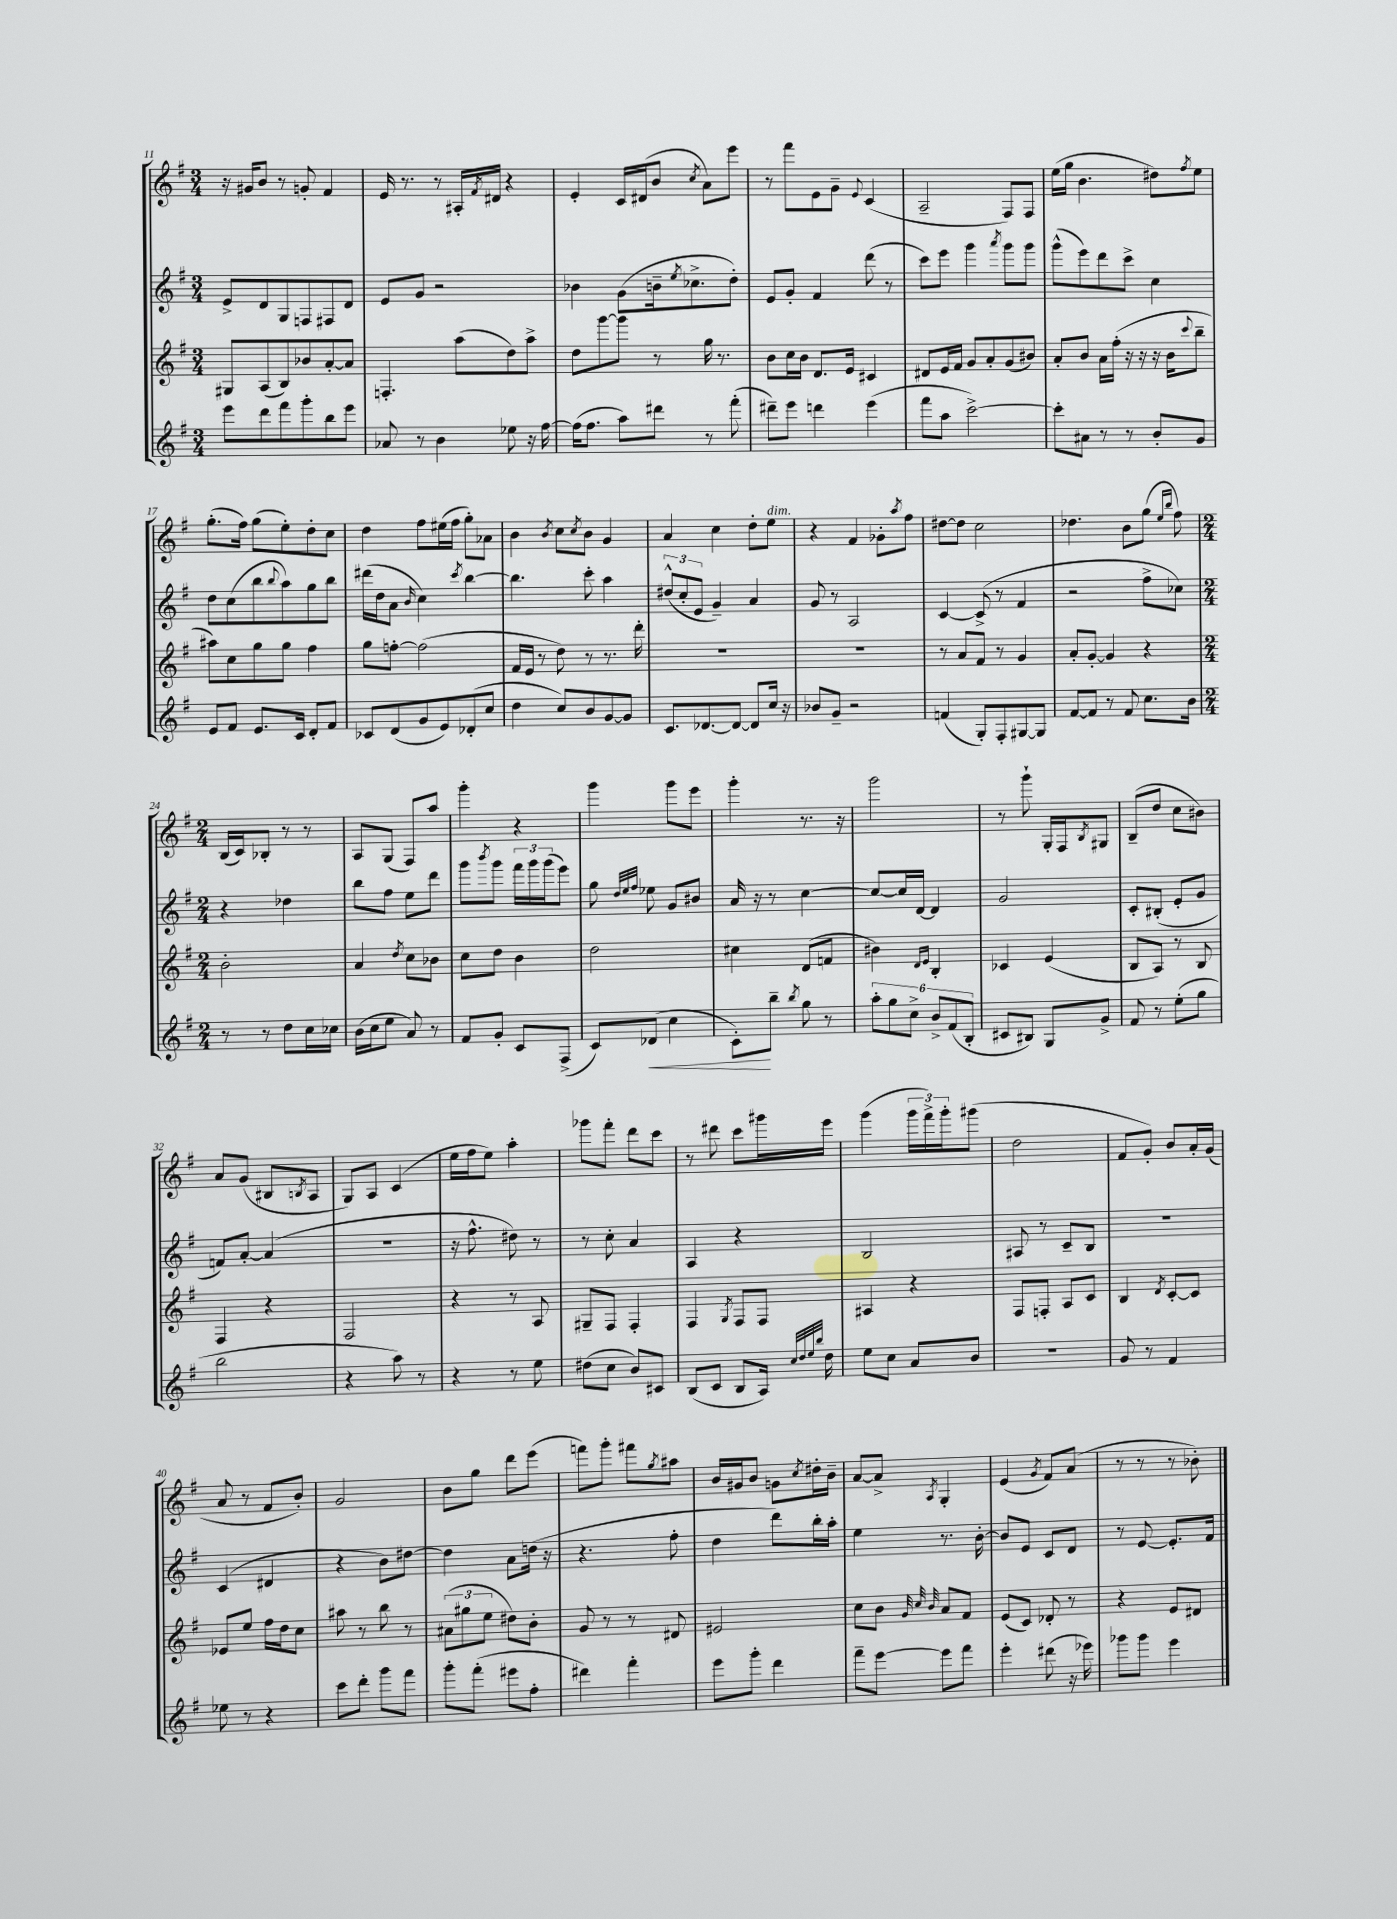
<<
\new StaffGroup <<
\new Staff = "s0" {
    \clef treble \key g \major \numericTimeSignature \time 3/4
    r16 gis'16 b'8 r8 g'8-. fis'4 |
    e'16 r8. r8 ais16-. \acciaccatura { fis'8 } dis'16 r4 |
    e'4-. c'16 dis'16( b'8 \acciaccatura { c''8 } a'8) e'''8 |
    r8 fis'''8 e'8 g'8-- \appoggiatura { e'8 } c'4( |
    a2-- fis8) fis8 |
    e''16( g''16 b'4. dis''8) \acciaccatura { fis''8 } e''8 |
    g''8.-.( fis''16) g''8( e''8-.) d''8-. c''8 |
    d''4 fis''8 eis''16( fis''16 g''8-.) aes'8 |
    b'4 \acciaccatura { b'8 } c''8 \acciaccatura { c''8 } b'8 g'4 |
    a'4 c''4 d''8-. e''8^\markup { \italic "dim." } |
    r4 fis'4 ges'8-. \acciaccatura { a''8 } fis''8 |
    dis''8~ dis''8 c''2 |
    des''4. b'8 g''8( \grace { e''16 b''16 } fis''8) |
    \numericTimeSignature \time 2/4 b16( c'16) bes8-. r8 r8 |
    a8 g8( fis8) a''8 |
    g'''4-. r4 |
    g'''4 g'''8 e'''8 |
    g'''4-. r8. r16 |
    g'''2 |
    r8 g'''8-! g16-. fis16 \acciaccatura { b8 } gis8 |
    b8--( d''8 c''8 bis'8) |
    a'8 g'8( bis8 \acciaccatura { b8 } a8 |
    g8) a8 c'4( |
    e''16 fis''16 e''8) a''4-. |
    ges'''8 fis'''8-. d'''8 c'''8 |
    r8 dis'''8 c'''8 gis'''16 e'''16 |
    g'''4( \tuplet 3/2 { g'''16 fis'''16->) g'''16-. } gis'''8( |
    d''2 |
    fis'8 g'8-.) b'8 a'16-. g'16( |
    a'8 r8 fis'8 b'8-.) |
    g'2 |
    b'8 g''8 d'''8 e'''8( |
    f'''8) g'''8-. fis'''8 \acciaccatura { g''8 } ais''8 |
    b'16 gis'16 b'8 g'8 \acciaccatura { c''8 } dis''16-. b'16-- |
    a'8~ a'8-> \acciaccatura { a8 } g4-. |
    e'4( \acciaccatura { g'8 } fis'8) a'8( |
    r8 r8 r8 bes'8-.) \bar "|." |
}
\new Staff = "s1" {
    \clef treble \key g \major \numericTimeSignature \time 3/4
    e'8-> d'8 g8 f8 fis8 d'8 |
    e'8 g'8 r2 |
    bes'4 g'8( b'16-- \acciaccatura { e''8 } ces''8.-> d''8-.) |
    e'8 g'8-. fis'4 d'''8( r8 |
    c'''8) e'''8 g'''4 \acciaccatura { a'''8 } g'''8 g'''8 |
    g'''8-^( e'''8) d'''8 c'''8-> c''4 |
    d''8 c''8( b''8 \appoggiatura { b''8 } a''8) g''8 b''8 |
    dis'''16( d''16 a'8 \grace { b'16 } c''4) \acciaccatura { c'''8 } b''4~ |
    b''4. c'''8-. a''4 |
    \tuplet 3/2 { dis''8-^( c''8-. e'8 } g'4--) a'4 |
    g'8 r8 a2 |
    c'4~ c'8->( r8 fis'4 |
    r2 fis''8-> ces''8) |
    \numericTimeSignature \time 2/4 r4 des''4 |
    b''8 fis''8 e''8 d'''8 |
    g'''8 \acciaccatura { b'''8 } g'''8 \tuplet 3/2 { fis'''16 g'''16 g'''16( } e'''8) |
    g''8 \grace { d''32 e''32 fis''32 } ees''8 g'8 bis'8 |
    a'16 r16 r8 c''4~ |
    c''8~ c''16 d'16~ d'4 |
    g'2 |
    c'8-. bis8-.( e'8-. g'8 |
    f'8) a'8~-. a'4( |
    R2 |
    r16 fis''8.-^ dis''8) r8 |
    r8 c''8-. a'4 |
    a4 r4 |
    b2 |
    ais8 r8 c'8-- b8 |
    r2 |
    c'4( dis'4 |
    r4 b'8) dis''8~ |
    dis''4 a'8 d''16( r16 |
    r4. fis''8-. |
    d''4 d'''8) b''16-. a''16-. |
    e''4 r8. b'16~-. |
    b'8 e'8 c'8 d'8 |
    r8 e'8~ e'8.-. fis'16 \bar "|." |
}
\new Staff = "s2" {
    \clef treble \key g \major \numericTimeSignature \time 3/4
    gis8 a8( b8) bes'8 a'8~-. a'8 |
    f4.-. a''8( d''8) a''8-> |
    d''8 g'''8~ g'''8 r8 g''16 r8. |
    b'8 c''16 b'16 d'8. e'16 cis'4 |
    dis'8 e'16 fis'16 g'8 a'8-. g'8( bis'8) |
    a'8-. b'8 a'16 fis''16-.( r16 r16 r16 b'16 \appoggiatura { c'''8 } b''8-- |
    ais''8) c''8 g''8 g''8 fis''4 |
    g''8 f''8~-. f''2( |
    fis'16 e'16 r8 d''8) r8 r8. d'''16-. |
    R2. |
    R2. |
    r8 a'8 fis'8 r8 g'4 |
    a'8-. g'8~-. g'4 r4 |
    \numericTimeSignature \time 2/4 b'2-. |
    a'4 \acciaccatura { d''8 } c''8 bes'8 |
    c''8 d''8 b'4 |
    d''2 |
    cis''4 d'8( f'8 |
    bis'4) \grace { d'16 e'16 } b4-. |
    ces'4 e'4( |
    b8 a8) r8 b8 |
    fis4 r4 |
    fis2 |
    r4 r8 a8 |
    gis8-- fis8 fis4-. |
    fis4 \acciaccatura { g8 } fis8 fis8 |
    ais4 r4 |
    fis8 f8-. a8 c'8 |
    b4 \acciaccatura { d'8 } c'8~-. c'8 |
    ees'8 e''8 fis''16 d''16 c''8 |
    ais''8 r8 b''8 r8 |
    \tuplet 3/2 { ais'8( gis''8 e''8 } dis''8) b'8-. |
    g'8 r8 r8 dis'8 |
    eis'2 |
    c''8 b'8 \grace { g'32 c''32 b'32 } a'8 fis'8 |
    e'8( c'8) des'8-. r8 |
    r4 e'8 dis'8 \bar "|." |
}
\new Staff = "s3" {
    \clef treble \key g \major \numericTimeSignature \time 3/4
    e'''8 d'''8 fis'''8 g'''8-. b''8 e'''8 |
    aes'8 r8 b'4 ees''8 r16 fis''16~ |
    fis''16( fis''8. a''8) dis'''8 r8 fis'''8-.( |
    dis'''8--) e'''8 d'''4 e'''4( |
    fis'''8 a''8 c'''2~->) |
    c'''8-. ais'8 r8 r8 b'8-. g'8 |
    e'8 fis'8 e'8. c'16 d'8-. fis'8 |
    ces'8 d'8( g'8 e'8) des'8-.( c''8 |
    d''4 c''8) b'8 g'8~ g'8 |
    c'8. des'8.~ des'8~ des'8 c''16 r16 |
    bes'8 g'8-- r2 |
    f'4( g8-.) fis8-. gis8~ gis8 |
    fis'8~ fis'8 r8 fis'8 c''8. b'16 |
    \numericTimeSignature \time 2/4 r8 r8 d''8 c''16 ces''16 |
    b'16( c''16 e''8 a'8) r8 |
    fis'8 g'8-. c'8 fis8->( |
    c'8) des'8\<( c''4 |
    c'8-.\!) b''8-- \acciaccatura { b''8 } g''8 r8 |
    \tuplet 6/4 { a''8-. g''8 c''8-> b'8-> fis'8( b8-. } |
    cis'8 bis8) g8 g'8-> |
    fis'8 r8 e''8-.( g''8 |
    b''2 |
    r4 a''8) r8 |
    r4 r8 e''8 |
    dis''8( c''8 b'8) cis'8 |
    b8( c'8 b8 a16) \grace { c''32 d''32 e''32 b''32 } d''16 |
    e''8 c''8 a'8 b'8 |
    R2 |
    g'8 r8 fis'4 |
    ees''8 r8 r4 |
    c'''8 d'''8-. g'''8 fis'''8 |
    g'''8-. fis'''8-.( eis'''8 fis''8-. |
    dis'''4) fis'''4-. |
    e'''8 g'''8-. d'''4 |
    fis'''8-- e'''8~ e'''8 fis'''8 |
    e'''4-. dis'''8( r16 ees'''16) |
    ges'''8 ges'''8 e'''4 \bar "|." |
}
>>
>>
\layout { \context { \Score currentBarNumber = #11 } }
